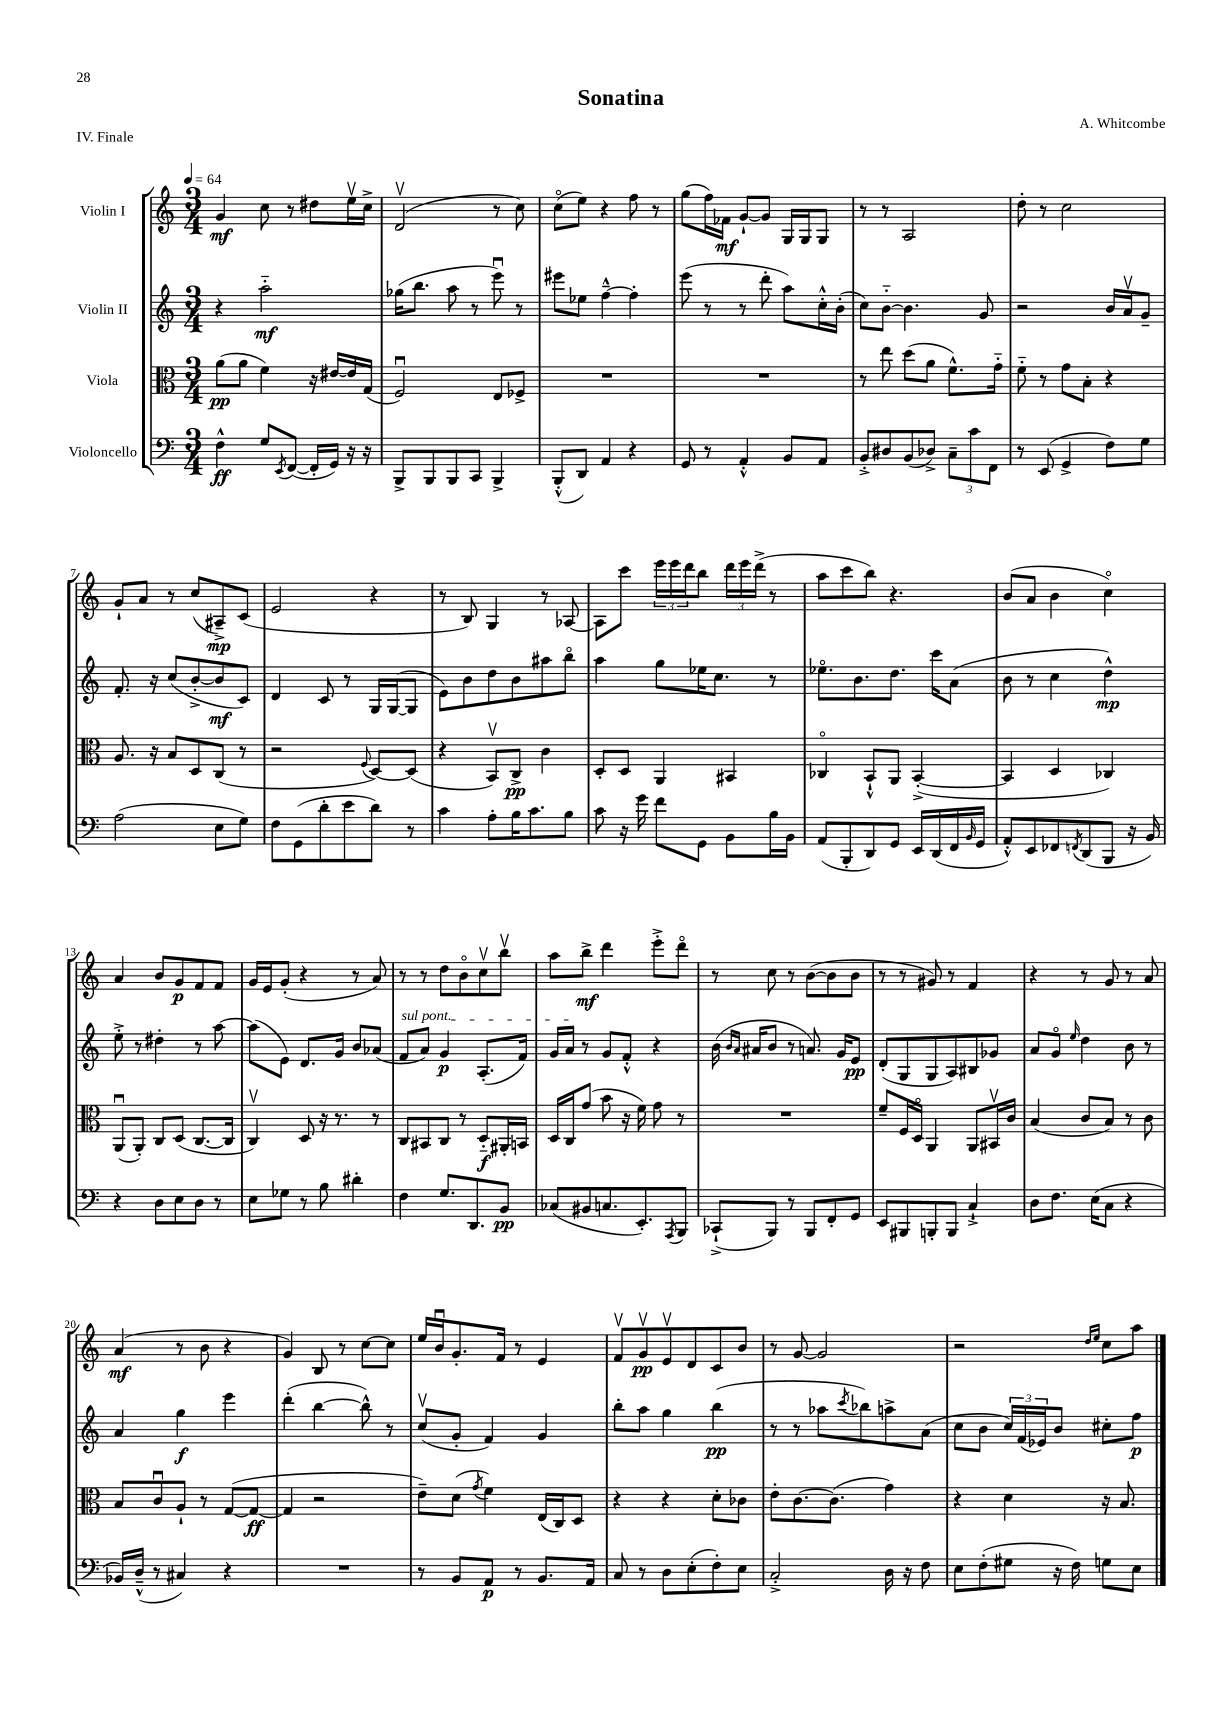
\header { title = "Sonatina" composer = "A. Whitcombe" piece = "IV. Finale" }
<<
\new StaffGroup <<
\new Staff = "s0" \with { instrumentName = "Violin I" } {
    \clef treble \key c \major \numericTimeSignature \time 3/4 \tempo 4 = 64
    g'4\mf c''8 r8 dis''8 e''16\upbow c''16-> |
    d'2\upbow( r8 c''8) |
    c''8\flageolet( e''8) r4 f''8 r8 |
    g''8( f''16) fes'16\mf g'8~-! g'8 g16 g16 g8 |
    r8 r8 a2 |
    d''8-. r8 c''2 |
    g'8-! a'8 r8 c''8( ais8--->\mp) c'8( |
    e'2 r4 |
    r8 b8) g4 r8 aes8~ |
    aes8 c'''8 \tuplet 3/2 { e'''16 e'''16 d'''16 } b''8 \tuplet 3/2 { d'''16 e'''16 d'''16->( } r8 |
    a''8 c'''8 b''8) r4. |
    b'8( a'8 b'4 c''4\flageolet) |
    a'4 b'8 g'8\p f'8 f'8 |
    g'16 e'16 g'8-.( r4 r8 a'8) |
    r8 r8 d''8 b'8\flageolet c''8\upbow b''8\upbow |
    a''8 b''8->\mf d'''4 e'''8-.-> d'''8\flageolet |
    r8 c''8 r8 b'8~( b'8 b'8 |
    r8 r8 gis'8) r8 f'4 |
    r4 r8 g'8 r8 a'8 |
    a'4\mf( r8 b'8 r4 |
    g'4) b8 r8 c''8~ c''8 |
    e''16 b'16\downbow g'8.-. f'16 r8 e'4 |
    f'8\upbow g'8\upbow\pp e'8\upbow d'8 c'8 b'8 |
    r8 g'8~ g'2 |
    r2 \grace { d''16 e''16 } c''8 a''8 \bar "|." |
}
\new Staff = "s1" \with { instrumentName = "Violin II" } {
    \clef treble \key c \major \numericTimeSignature \time 3/4
    r4 a''2-_\mf |
    ges''16( b''8. a''8 r8 e'''8\downbow) r8 |
    eis'''8 ees''8 f''4~---^ f''4-. |
    e'''8( r8 r8 d'''8-. a''8) c''16-.-^ b'16-.( |
    c''8) b'8~-_ b'4. g'8 |
    r2 b'16 a'16\upbow g'8-- |
    f'8.-. r16 c''8( b'8~-.-> b'8\mf c'8) |
    d'4 c'8 r8 g16 g16~( g8 |
    e'8) b'8 d''8 b'8 ais''8 b''8\flageolet |
    a''4 g''8 ees''16 c''8. r8 |
    ees''8.\flageolet b'8. d''8. c'''16 a'8( |
    b'8 r8 c''4 d''4-^\mp) |
    e''8-.-> r8 dis''4-. r8 a''8~ |
    a''8( e'8) d'8. g'16 b'8 aes'8( |
    \once \override TextSpanner.bound-details.left.text = \markup { \italic "sul pont." } f'8\startTextSpan a'8) g'4\p a8.-.( f'16) |
    g'16 a'16\stopTextSpan r8 g'8 f'8-.-^ r4 |
    b'16( \grace { b'16 a'16 } ais'16 b'8 r8 a'8.) g'16 e'8\pp |
    d'8-.( g8 g8 a8) bis8 ges'8 |
    a'8 g'8\flageolet \grace { e''16 } d''4 b'8 r8 |
    a'4 g''4\f e'''4 |
    d'''4-.( b''4~ b''8-^) r8 |
    c''8\upbow( g'8-. f'4) g'4 |
    b''8-. a''8 g''4 b''4\pp( |
    r8 r8 aes''8 \acciaccatura { c'''8 } bes''8) a''8-> a'8( |
    c''8 b'8 \tuplet 3/2 { c''16) f'16( ees'16) } b'8 cis''8-. f''8\p \bar "|." |
}
\new Staff = "s2" \with { instrumentName = "Viola" } {
    \clef alto \key c \major \numericTimeSignature \time 3/4
    a'8\pp( a'8 f'4) r16 eis'16~ eis'16 g16( |
    f2\downbow) e8 fes8-> |
    R2. |
    R2. |
    r8 e''8 d''8( a'8 f'8.-^) g'16-_ |
    f'8-_ r8 g'8 b8-. r4 |
    a8. r16 b8 d8 c8( r8 |
    r2 \appoggiatura { f8 } d8~) d8( |
    r4 b,8\upbow) c8->\pp c'4 |
    d8-. d8 a,4 bis,4 |
    ces4\flageolet b,8-!-^ a,8 b,4~-.->( |
    b,4 d4 ces4) |
    a,8\downbow( a,8-.) c8 d8( c8.~ c16 |
    c4\upbow) d8 r16 r8. r8 |
    c8 bis,8 c8 r8 d8-_\f ais,16-. b,16 |
    d16 c16 g'8( b'8 r16 f'16) g'8 r8 |
    R2. |
    f'8-- f16 d16\flageolet a,4 a,8 bis,16\upbow c'16 |
    b4( c'8 b8) r8 c'8 |
    b8 c'8\downbow a8-! r8 g8~( g8~\ff |
    g4 r2 |
    e'8--) d'8( \acciaccatura { g'8 } f'4) e16( c16) d8 |
    r4 r4 d'8-. ces'8 |
    e'8-. c'8.~ c'8.( g'4) |
    r4 d'4 r16 b8. \bar "|." |
}
\new Staff = "s3" \with { instrumentName = "Violoncello" } {
    \clef bass \key c \major \numericTimeSignature \time 3/4
    f4-^\ff g8 \acciaccatura { e,8 } f,8~( f,16-. g,16) r16 r16 |
    b,,8-> b,,8 b,,8 c,8 b,,4-> |
    b,,8-.-^( d,8) a,4 r4 |
    g,8 r8 a,4-.-^ b,8 a,8 |
    b,8-.-> dis8 b,8( des8->) \tuplet 3/2 { c8-- c'8 f,8 } |
    r8 e,8( g,4-> f8) g8 |
    a2( e8 g8) |
    f8 g,8( d'8-. e'8 d'8) r8 |
    c'4 a8-. b16 c'8. b8 |
    c'8 r16 g'16 f'8 g,8 b,8 b16 b,16 |
    a,8( b,,8-. d,8) g,8 e,16 d,16( f,16 \grace { b,16 } g,16 |
    a,8-.-^) e,8 fes,8 \acciaccatura { f,8 } d,8( b,,8 r16 b,16) |
    r4 d8 e8 d8 r8 |
    e8 ges8 r8 b8 dis'4-. |
    f4 g8. d,8. b,8\pp |
    ces8( bis,8 c8. e,8.-.) \acciaccatura { a,,8 } b,,8 |
    ces,8-!->( b,,8) r8 b,,8 f,8-. g,8 |
    e,8 bis,,8 b,,8-. b,,8 c4-!-> |
    d8 f8. e16( c8 r4 |
    bes,16) d16---^( r8 cis4) r4 |
    R2. |
    r8 b,8 a,8\p r8 b,8. a,16 |
    c8 r8 d8 e8-.( f8-.) e8 |
    c2-.-> d16 r16 f8 |
    e8 f8-.( gis8 r16 f16) g8 e8 \bar "|." |
}
>>
>>
